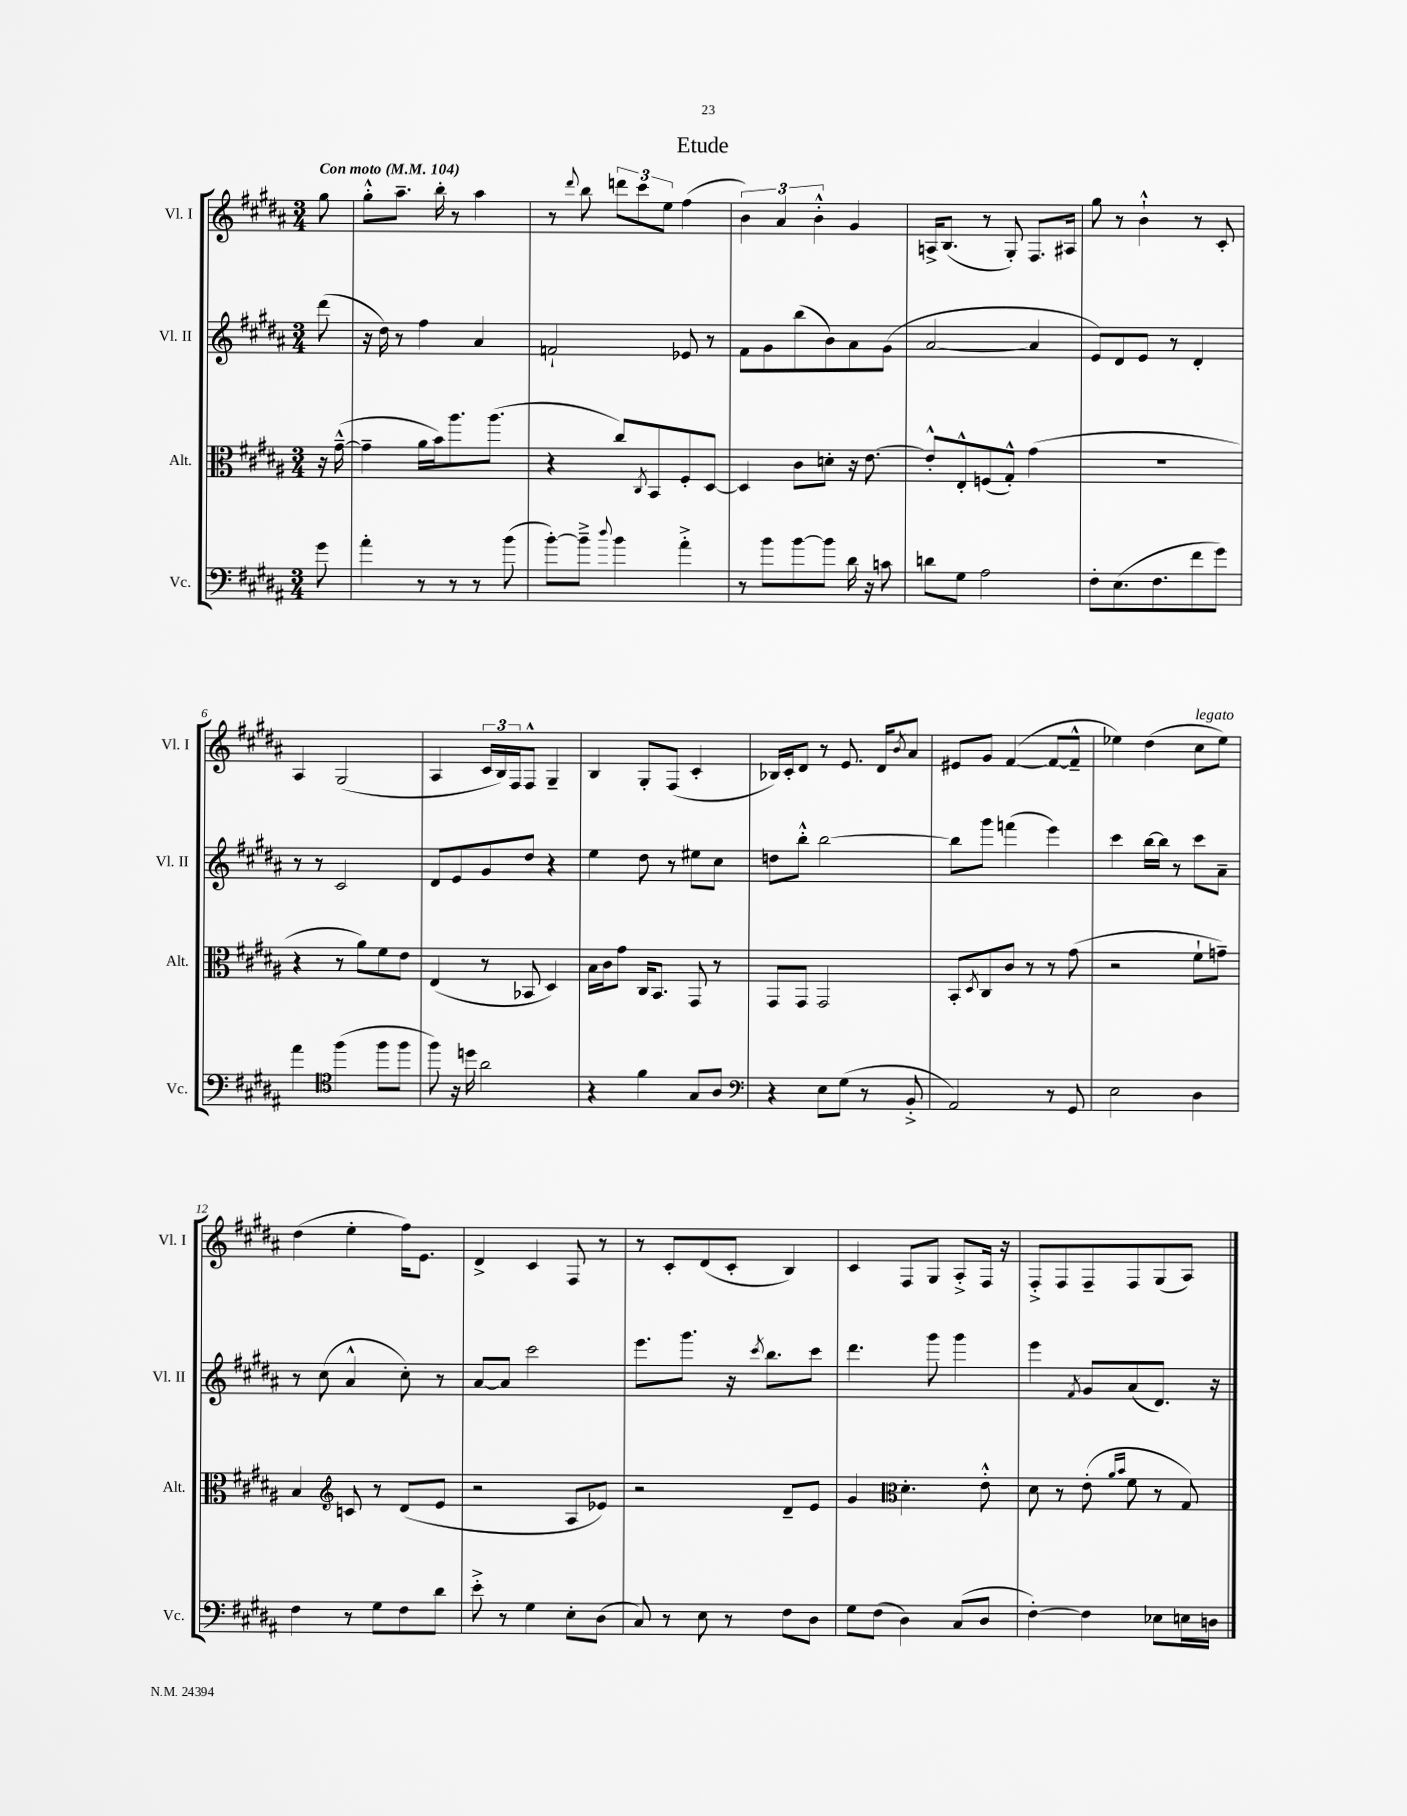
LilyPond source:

\header { title = "Etude" }
<<
\new StaffGroup <<
\new Staff = "s0" \with { instrumentName = "Vl. I" shortInstrumentName = "Vl. I" } {
    \clef treble \key b \major \numericTimeSignature \time 3/4 \partial 8 \tempo "Con moto" 4 = 104
    gis''8 |
    gis''8-.-^ ais''8.-- b''16-. r8 ais''4 |
    r8 \appoggiatura { dis'''8 } b''8 \tuplet 3/2 { d'''8 cis'''8 e''8 } fis''4( |
    \tuplet 3/2 { b'4) ais'4 b'4-.-^ } gis'4 |
    a16-> b8.( r8 gis8-.) fis8. ais16 |
    gis''8 r8 b'4-!-^ r8 cis'8-. |
    ais4 gis2( |
    ais4 \tuplet 3/2 { cis'16 b16) fis16 } fis8-^ gis4-- |
    b4 gis8-. fis8( cis'4-. |
    bes16) cis'16-. dis'8 r8 e'8. dis'16 \acciaccatura { b'8 } ais'8 |
    eis'8 gis'8 fis'4~( fis'8~ fis'8---^ |
    ees''4) dis''4( cis''8^\markup { \italic "legato" } ees''8) |
    dis''4( e''4-. fis''16) e'8. |
    dis'4-> cis'4 fis8 r8 |
    r8 cis'8-. dis'8( cis'8-. b4) |
    cis'4 fis8 gis8 ais8-.-> fis16 r16 |
    fis8-.-> fis8 fis8-- fis8 gis8( ais8) \bar "|." |
}
\new Staff = "s1" \with { instrumentName = "Vl. II" shortInstrumentName = "Vl. II" } {
    \clef treble \key b \major \numericTimeSignature \time 3/4 \partial 8
    dis'''8( |
    r16 dis''16) r8 fis''4 ais'4 |
    f'2-! ees'8 r8 |
    fis'8 gis'8 b''8( b'8) ais'8 gis'8( |
    ais'2~ ais'4 |
    e'8) dis'8 e'8 r8 dis'4-. |
    r8 r8 cis'2 |
    dis'8 e'8 gis'8 dis''8 r4 |
    e''4 dis''8 r8 eis''8 cis''8 |
    d''8 b''8-.-^ b''2~ |
    b''8 gis'''8 f'''4( e'''4) |
    cis'''4 b''16~ b''16 r8 cis'''8 ais'8-- |
    r8 cis''8( ais'4-^ cis''8-.) r8 |
    ais'8~ ais'8 cis'''2 |
    e'''8. gis'''8. r16 \acciaccatura { cis'''8 } b''8. cis'''8 |
    dis'''4. gis'''8 gis'''4 |
    e'''4 \acciaccatura { fis'8 } gis'8 ais'8( dis'8.) r16 \bar "|." |
}
\new Staff = "s2" \with { instrumentName = "Alt." shortInstrumentName = "Alt." } {
    \clef alto \key b \major \numericTimeSignature \time 3/4 \partial 8
    r16 gis'16~---^( |
    gis'4-- ais'16 b'16) ais''8. ais''8.( |
    r4 cis''8) \acciaccatura { cis8 } b,8 fis8-. dis8~ |
    dis4 cis'8 d'8-. r16 e'8.~ |
    e'8-.-^ e8-.-^ f8( gis8-.-^) gis'4( |
    R2. |
    r4 r8 ais'8) fis'8 e'8 |
    e4( r8 bes,8 dis4) |
    b16 cis'16 gis'8 cis16 b,8. gis,8 r8 |
    gis,8 gis,8 gis,2 |
    b,8-. \acciaccatura { dis8 } cis8 cis'8 r8 r8 gis'8( |
    r2 fis'8-! g'8--) |
    b4 \clef treble c'8 r8 dis'8( e'8 |
    r2 ais8 ees'8) |
    r2 dis'8-- e'8 |
    gis'4 \clef alto dis'4.-. e'8-.-^ |
    dis'8 r8 e'8-.( \grace { ais'16 b'16 } fis'8 r8 gis8) \bar "|." |
}
\new Staff = "s3" \with { instrumentName = "Vc." shortInstrumentName = "Vc." } {
    \clef bass \key b \major \numericTimeSignature \time 3/4 \partial 8
    gis'8 |
    ais'4-. r8 r8 r8 b'8( |
    b'8~-.) b'8---> \appoggiatura { dis''8 } b'4 ais'4-.-> |
    r8 b'8 b'8~ b'8 dis'16 r16 c'8 |
    d'8 gis8 ais2 |
    fis8-. e8.( fis8. fis'8 gis'8) |
    ais'4 \clef tenor fis''4( fis''8 fis''8 |
    fis''8) r16 d''16 ais'2 |
    r4 fis'4 gis8 ais8 |
    \clef bass r4 e8 gis8( r8 b,8-.-> |
    ais,2) r8 gis,8 |
    e2 dis4 |
    fis4 r8 gis8 fis8 dis'8 |
    e'8-.-> r8 gis4 e8-. dis8( |
    cis8) r8 e8 r8 fis8 dis8 |
    gis8 fis8( dis4) cis8( dis8 |
    fis4~-.) fis4 ees8 e16 d16 \bar "|." |
}
>>
>>
